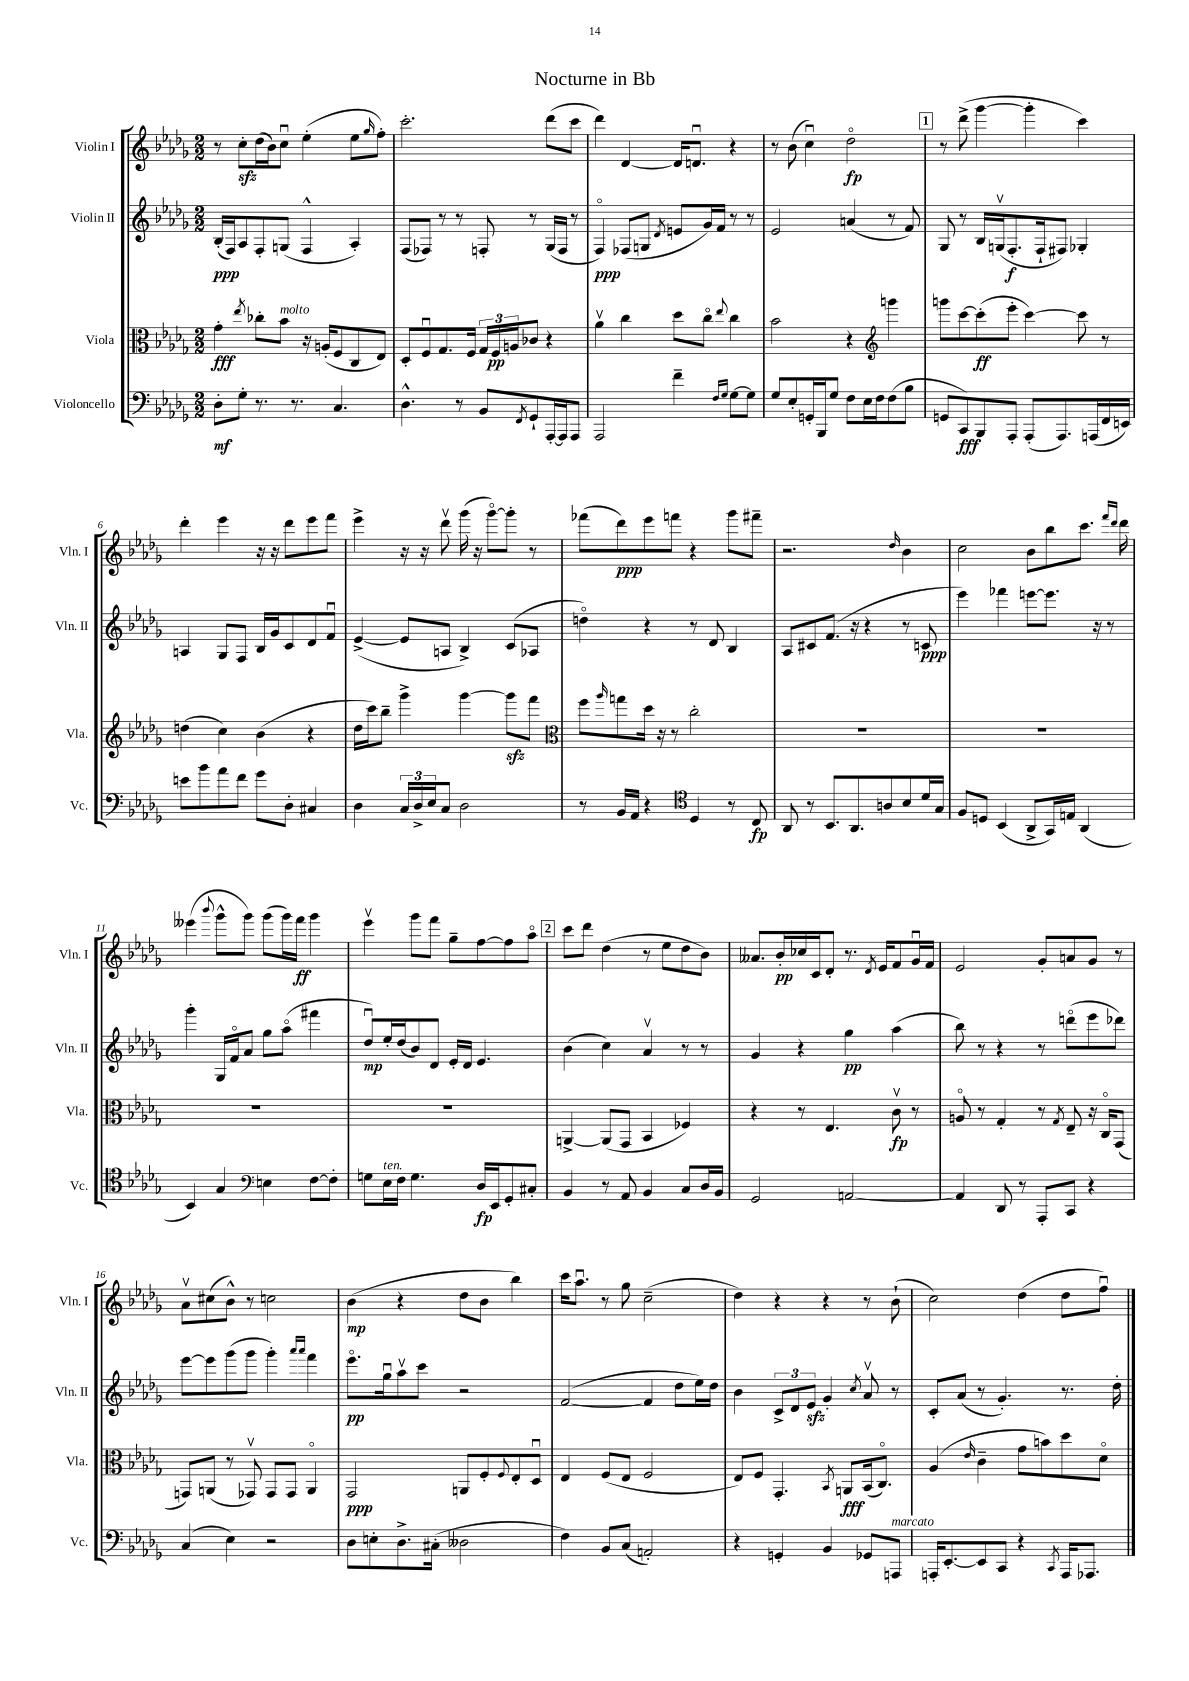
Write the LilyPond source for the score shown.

\header { title = "Nocturne in Bb" }
<<
\new StaffGroup <<
\new Staff = "s0" \with { instrumentName = "Violin I" shortInstrumentName = "Vln. I" } {
    \clef treble \key des \major \numericTimeSignature \time 2/2
    r8 c''8-.\sfz des''16( bes'16) c''8\downbow ees''4-.( ees''8 \grace { ges''16 } f''8-.) |
    c'''2.-. des'''8( c'''8 |
    des'''4) des'4~ des'16 d'8.\downbow r4 |
    r8 bes'8( c''4\downbow) des''2\flageolet\fp |
    \mark \markup { \box "1" } r8 des'''8->( ges'''4~ ges'''4-. c'''4) |
    des'''4-. ees'''4 r16 r16 des'''8 ees'''8 f'''8 |
    ees'''4-> r16 r16 des'''8\upbow ges'''16( r16 ges'''8~\flageolet) ges'''8-. r8 |
    fes'''8( des'''8\ppp) ees'''8 f'''8 r4 ges'''8 fis'''8-- |
    r2. \grace { des''16 } bes'4 |
    c''2 bes'8 bes''8 c'''8. \grace { f'''16 des'''16 } des'''16 |
    eeses'''4( \appoggiatura { bes'''8 } ges'''8-^ ges'''8) ges'''8( ges'''16) f'''16\ff ges'''4 |
    ees'''4\upbow ges'''8 f'''8 ges''8-- f''8~ f''8 aes''8\flageolet |
    \mark \markup { \box "2" } c'''8 des'''8 des''4( r8 ees''8 des''8 bes'8) |
    aeses'8. bes'16-.\pp ces''16 c'16 des'8-. r8. \acciaccatura { des'8 } ees'16 f'8 ges'16\downbow f'16 |
    ees'2 ges'8-. a'8 ges'8 r8 |
    aes'8\upbow cis''8( bes'8-^) r8 c''2 |
    bes'4\mp( r4 des''8 bes'8 bes''4) |
    c'''16 aes''8.\downbow r8 ges''8 c''2--( |
    des''4) r4 r4 r8 bes'8-!( |
    c''2) des''4( des''8 f''8\downbow) \bar "|." |
}
\new Staff = "s1" \with { instrumentName = "Violin II" shortInstrumentName = "Vln. II" } {
    \clef treble \key des \major \numericTimeSignature \time 2/2
    bes16-.\ppp( f16) aes8 f8-. g8( f4-^ aes4-.) |
    f8( fes8) r8 r8 f8-. r8 ges16( f16 r8 |
    f4\flageolet\ppp) fes8( g8 \acciaccatura { des'8 } e'8 ges'16) f'16 r8 r8 |
    ees'2 a'4( r8 f'8) |
    \mark \markup { \box "1" } ges8 r8 bes16 g16\upbow( f8.-.\f f16-! fis8) ges4-. |
    a4 ges8 f8 bes16 ges'16 c'8 des'8 f'8\downbow |
    ees'4~->( ees'8 a8 bes4->) c'8( aes8 |
    d''4\flageolet) r4 r8 des'8 bes4 |
    aes8 cis'8 f'8.( r16 r4 r8 c'8\ppp |
    ees'''4) fes'''4 e'''8~ e'''8. r16 r8 |
    ges'''4-. ges16 f'16\flageolet aes'8 ges''8 aes''8\flageolet( fis'''4 |
    des''8\downbow\mp) ees''16-. des''16( bes'8) des'8 ees'16-. des'16 ees'4. |
    \mark \markup { \box "2" } bes'4( c''4) aes'4\upbow r8 r8 |
    ges'4 r4 ges''4\pp aes''4( |
    bes''8) r8 r4 r8 d'''8\flageolet( ees'''8 des'''8) |
    ees'''8~ ees'''8 ges'''8( ges'''8 ges'''4-.) \grace { aes'''16 aes'''16 } f'''4 |
    ees'''8.\flageolet\pp ges''16\downbow aes''8\upbow c'''8 r2 |
    f'2~( f'4 des''8 ees''16) des''16 |
    bes'4 \tuplet 3/2 { c'8-> des'8 ees'8\sfz } ges'4-. \acciaccatura { c''8 } aes'8\upbow r8 |
    c'8-. aes'8( r8 ges'4.-.) r8. des''16-. \bar "|." |
}
\new Staff = "s2" \with { instrumentName = "Viola" shortInstrumentName = "Vla." } {
    \clef alto \key des \major \numericTimeSignature \time 2/2
    ges'4-.\fff \acciaccatura { ees''8 } ces''8-. bes'8^\markup { \italic "molto" } r16 a16-.( f8 c8 ees8) |
    des8-. f8\downbow ges8. f16 \tuplet 3/2 { ges16 f16\pp a16 } ces'8 r4 |
    aes'4\upbow c''4 des''8 c''8\flageolet \appoggiatura { ees''8 } c''4 |
    bes'2 r4 \clef treble g'''4 |
    \mark \markup { \box "1" } g'''8 c'''8~ c'''8-.\ff( ees'''8-. c'''4~) c'''8 r8 |
    d''4( c''4) bes'4( r4 |
    des''16 c'''16) bes''8-- ges'''4-> ges'''4~ ges'''8\sfz f'''8 |
    \clef alto f''8 \grace { aes''16 } g''8 des''16 r16 r8 c''2-. |
    R1 |
    R1 |
    R1 |
    R1 |
    \mark \markup { \box "2" } a,4~-> a,8( ges,8 bes,4 fes4) |
    r4 r8 ees4. c'8\upbow\fp r8 |
    a8\flageolet r8 ges4-. r8 \acciaccatura { ges8 } ees8-- r16 c16\flageolet ges,8( |
    g,8) a,8( r8 ges,8\upbow) ges,8 ges,8 a,4\flageolet |
    ges,2\ppp a,8 f8-. \appoggiatura { f8 } ees8-. des8\downbow |
    ees4 f8( ees8 f2 |
    ees8) f8 ges,4.-. \acciaccatura { bes,8 } a,8\fff bes,16( c8.\flageolet) |
    aes4( \grace { ees'16 } c'4-- ges'8 b'8) des''8 des'8\flageolet \bar "|." |
}
\new Staff = "s3" \with { instrumentName = "Violoncello" shortInstrumentName = "Vc." } {
    \clef bass \key des \major \numericTimeSignature \time 2/2
    des8-.\mf ges8-. r8. r8. c4. |
    des4.-^ r8 bes,8 \acciaccatura { f,8 } ges,8-! aes,,16~-. aes,,16 aes,,8 |
    aes,,2 f'4-- \grace { f16 ges16 } ges8~ ges8 |
    ges8 ees8-. g,16-. bes,,16 ges8 f8 ees16 f16 f8( bes8 |
    \mark \markup { \box "1" } g,8 c,8\fff) bes,,8 aes,,8-. aes,,8-.( aes,,8.) a,,16( f,16 e,16) |
    e'8 bes'8 aes'8 f'8 ges'8 des8-. cis4 |
    des4 \tuplet 3/2 { c16 des16-> ees16 } c8 des2 |
    r8 bes,16 aes,16 r4 \clef tenor des4 r8 c8\fp |
    aes,8 r8 bes,8. aes,8. a8 bes8 des'16 ges16 |
    f8 d8 bes,4( aes,8-> ges,16) e16 aes,4( |
    bes,4) ges4 \clef bass e4 f8~ f8-. |
    g8 ees16^\markup { \italic "ten." } f16 g4. des16\fp ees,16 ges,8-. cis8-. |
    \mark \markup { \box "2" } bes,4 r8 aes,8 bes,4 c8 des16 bes,16 |
    ges,2 a,2~ |
    a,4 des,8 r8 aes,,8-. c,8 r4 |
    c4( ees4) r2 |
    des8 e8-. des8.-> cis16-.( deses2 |
    f4) bes,8 c8( a,2-.) |
    r4 g,4-. bes,4 ges,8 a,,8^\markup { \italic "marcato" } |
    a,,16-. ees,8.~-. ees,8 c,8 r4 \acciaccatura { c,8 } a,,16 aes,,8. \bar "|." |
}
>>
>>
